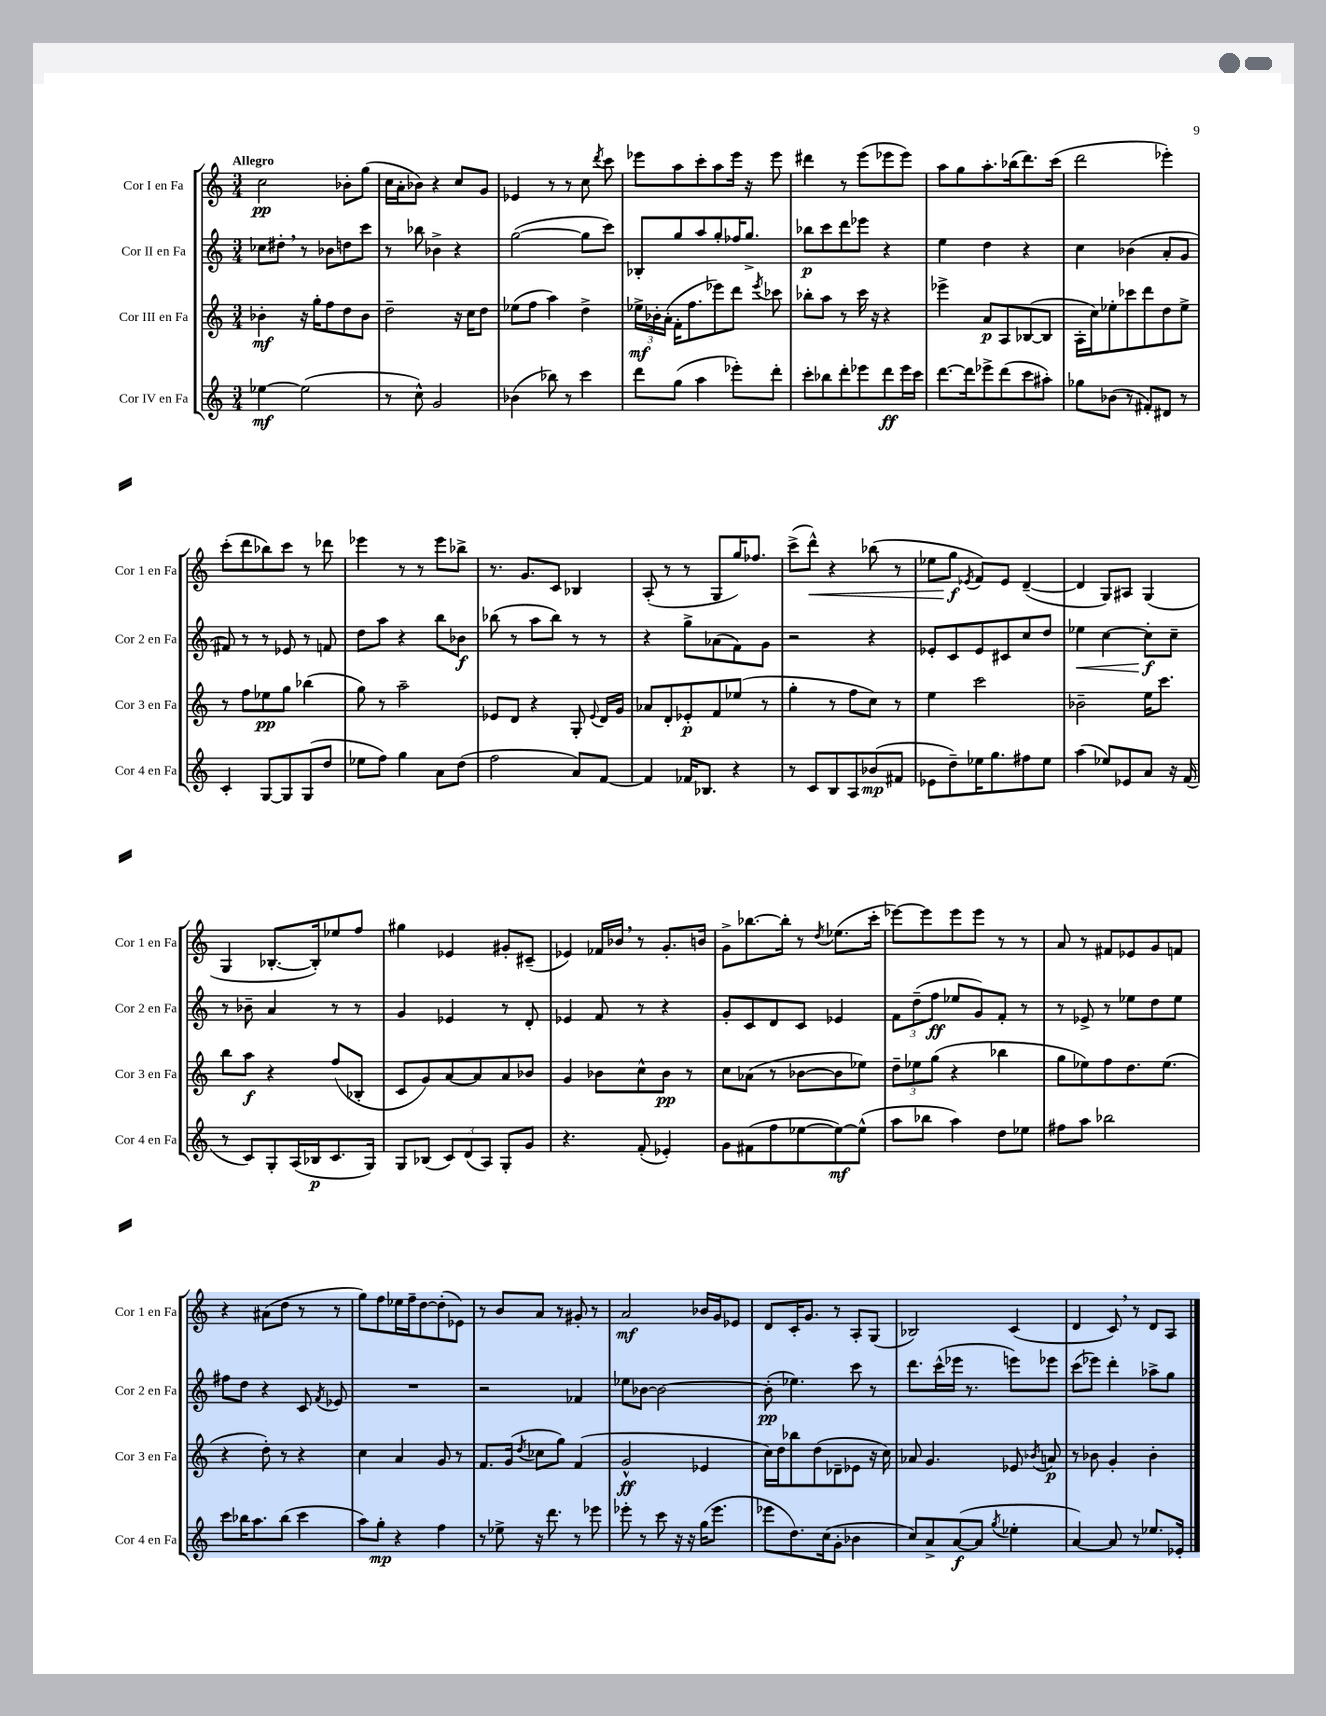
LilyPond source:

<<
\new StaffGroup <<
\new Staff = "s0" \with { instrumentName = "Cor I en Fa" shortInstrumentName = "Cor 1 en Fa" } {
    \clef treble \key c \major \numericTimeSignature \time 3/4 \tempo "Allegro"
    \autoBeamOff c''2\pp bes'8[-. g''8]( |
    c''16[ a'16-. bes'8]) r4 c''8[ g'8] |
    ees'4 r8 r8 c''8 \acciaccatura { d'''8 } c'''8 |
    ees'''8[ a''8 c'''8-. a''8 ees'''16] r16 ees'''8 |
    dis'''4 r8 e'''8[( ees'''8 ees'''8]) |
    a''8[ g''8 a''8.-. bes''16( d'''8.) c'''16]( |
    d'''2 ees'''4-.) |
    c'''8[-.( d'''8 bes''8) c'''8] r8 des'''8 |
    ees'''4 r8 r8 ees'''8[ bes''8]-> |
    r8. g'8.[ c'8] bes4 |
    a8-.( r8 r8 g8[ g''16) fes''8.] |
    c'''8[->( d'''8]-^\<) r4 bes''8( r8 |
    ees''8[ g''8]\f\! \acciaccatura { ees'8 } f'8[) ees'8] d'4~--( |
    d'4 g8[) ais8] g4( |
    g4 bes8.[~-. bes16-.) ees''8 f''8] |
    gis''4 ees'4 gis'8[-. cis'8]--( |
    ees'4) fes'16[ bes'16] \breathe r8 g'8.[-. b'16] |
    g'8[-> bes''8.~ bes''16]-. r8 \acciaccatura { d''8 } ees''8.[( c'''16]-. |
    ees'''8[~) ees'''8 ees'''8 ees'''8] r8 r8 |
    a'8 r8 fis'8[ ees'8 g'8 f'8] |
    r4 ais'8[( d''8] r8 r8 |
    g''8[) f''8 ees''16 f''16-- d''8~ d''8-.( ees'8]) |
    r8 b'8[ a'8] r8 gis'8-. r8 |
    a'2\mf bes'16[ g'16 ees'8] |
    d'8[ c'16-. g'8.] r8 a8[-. g8]( |
    bes2) c'4( |
    d'4 c'8) \breathe r8 d'8[ a8] \bar "|." |
}
\new Staff = "s1" \with { instrumentName = "Cor II en Fa" shortInstrumentName = "Cor 2 en Fa" } {
    \clef treble \key c \major \numericTimeSignature \time 3/4
    \autoBeamOff ces''8[ dis''8]-. \breathe r8 bes'8[ d''8 c'''8] |
    r8 bes''8 bes'4-> r4 |
    g''2~( g''8[ c'''8]) |
    bes8[-. g''8 a''8 g''8-. fes''16 g''8.]-> |
    bes''8[\p c'''8 d'''8 ees'''8] r4 |
    e''4 d''4 r4 |
    c''4 bes'4( a'8[-. g'8] |
    fis'8) r8 r8 ees'8 r8 f'8 |
    d''8[ a''8] r4 b''8[ bes'8]\f |
    bes''8( r8 a''8[ bes''8]) r8 r8 |
    r4 g''8[-> aes'8( f'8) g'8] |
    r2 r4 |
    ees'8[-. c'8 ees'8 cis'8 c''8 d''8] |
    ees''4\< c''4~ c''8[-.\f\! c''8]-- |
    r8 bes'8-- a'4 r8 r8 |
    g'4 ees'4 r8 d'8-. |
    ees'4 f'8 r8 r4 |
    g'8[-. c'8 d'8 c'8] ees'4 |
    \tuplet 3/2 { f'8[ d''8--( f''8]\ff } ees''8[ g'8) f'8]-. r8 |
    r8 ees'8-> r8 ees''8[ d''8 ees''8] |
    fis''8[ d''8] r4 c'8 \acciaccatura { f'8 } ees'8 |
    R2. |
    r2 fes'4 |
    ees''8[ bes'8]~ bes'2~ |
    bes'8-.\pp( ees''4.) c'''8 r8 |
    d'''8.[ c'''16-^( ees'''16] r8. e'''8[) ees'''8] |
    c'''8[( ees'''8]) d'''4-. aes''8[-> g''8] \bar "|." |
}
\new Staff = "s2" \with { instrumentName = "Cor III en Fa" shortInstrumentName = "Cor 3 en Fa" } {
    \clef treble \key c \major \numericTimeSignature \time 3/4
    \autoBeamOff bes'4-.\mf r16 g''16[-. f''8 d''8 bes'8] |
    d''2-- r16 c''16[ d''8] |
    ees''8[( f''8] a''4) d''4-> |
    \tuplet 3/2 { ees''16[->\mf bes'16-. a'16]-.( } f'16[-. f''8. ees'''8) d'''8] \acciaccatura { ees'''8 } ces'''8 |
    bes''8[-. a''8] r8 c'''16 r16 r4 |
    ees'''4-> a'8[\p a8 bes8~( bes8] |
    a16[-. c''16) ees''8-. ces'''8 d'''8 d''8 ees''8]-> |
    r8 f''8[ ees''8\pp g''8] bes''4( |
    g''8) r8 a''2-- |
    ees'8[ d'8] r4 g8-. \appoggiatura { ees'8 } d'16[ g'16] |
    aes'8[ d'8-. ees'8-.\p f'8 ees''8]( r8 |
    g''4-. r8 f''8[ c''8]) r8 |
    e''4 c'''2 |
    bes'2-- e''16[ c'''8.] |
    b''8[ a''8]\f r4 f''8[( bes8]-. |
    c'8[ g'8) a'8~ a'8 a'8 bes'8] |
    g'4 bes'8[ c''8-^ bes'8]\pp r8 |
    c''8[ aes'8]( r8 bes'8[~ bes'8 ees''8]) |
    \tuplet 3/2 { d''8[-- ees''8 g''8]( } r4 bes''4 |
    g''8[ ees''8) f''8 d''8. ees''8.]( |
    r4 d''8-.) r8 r4 |
    c''4 a'4 g'8 r8 |
    f'8.[ g'16]( \acciaccatura { d''8 } ces''8[ g''8]) f'4( |
    g'2-^\ff ees'4 |
    c''16[) d''16 bes''8 d''8( des'8-- ees'8] r16 c''16) |
    aes'8 g'4. ees'8 \acciaccatura { bes'8 } a'8\p |
    r8 bes'8 g'4-. bes'4-. \bar "|." |
}
\new Staff = "s3" \with { instrumentName = "Cor IV en Fa" shortInstrumentName = "Cor 4 en Fa" } {
    \clef treble \key c \major \numericTimeSignature \time 3/4
    \autoBeamOff ees''4~\mf ees''2( |
    r8 c''8-^) g'2 |
    bes'4( bes''8) r8 c'''4 |
    d'''8[ g''8]( a''4 ees'''8[-.) d'''8]-. |
    c'''8[-. bes''8 d'''8-. ees'''8 d'''8\ff ees'''16 c'''16] |
    d'''8.[~ d'''16 ees'''8-> d'''8( c'''8 ais''8]-.) |
    ges''8[ bes'8]( r8 fis'8[-.) dis'8] r8 |
    c'4-. g8[~ g8 g8( d''8] |
    ees''8[ f''8]) g''4 a'8[ d''8]( |
    f''2 a'8[) f'8]~ |
    f'4 fes'16[ bes8.] r4 |
    r8 c'8[ b8 a8 bes'8\mp( fis'8] |
    ees'8[ d''8--) ees''16 g''8. fis''8 ees''8] |
    a''4( ees''8[) ees'8 a'8] r16 f'16( |
    r8 c'8[) g8-. a16( bes16\p c'8. g16]) |
    g8[ bes8]( \tuplet 3/2 { c'8[) d'8( a8]) } g8[-. g'8] |
    r4. f'8-.( ees'4-.) |
    g'8[ fis'8( f''8 ees''8~ ees''8~\mf) ees''8]-^( |
    a''8[ bes''8] a''4) d''8[ ees''8] |
    fis''8[ a''8] bes''2 |
    c'''8[ bes''16 a''8. bes''8]( c'''4 |
    a''8[) g''8]-.\mp r4 f''4 |
    r8 ees''8-> r16 d'''8. r8 ees'''8 |
    ees'''8-. r8 c'''8 r16 r16 g''16[( ees'''8.] |
    ees'''8[ d''8.) c''16( g'8]-. bes'4 |
    c''8[) a'8-> a'8~\f( a'8] \acciaccatura { g''8 } ees''4-. |
    a'4~) a'8 r8 ees''8.[ ees'16]-. \bar "|." |
}
>>
>>
\layout { \context { \Score \remove "Bar_number_engraver" } }
